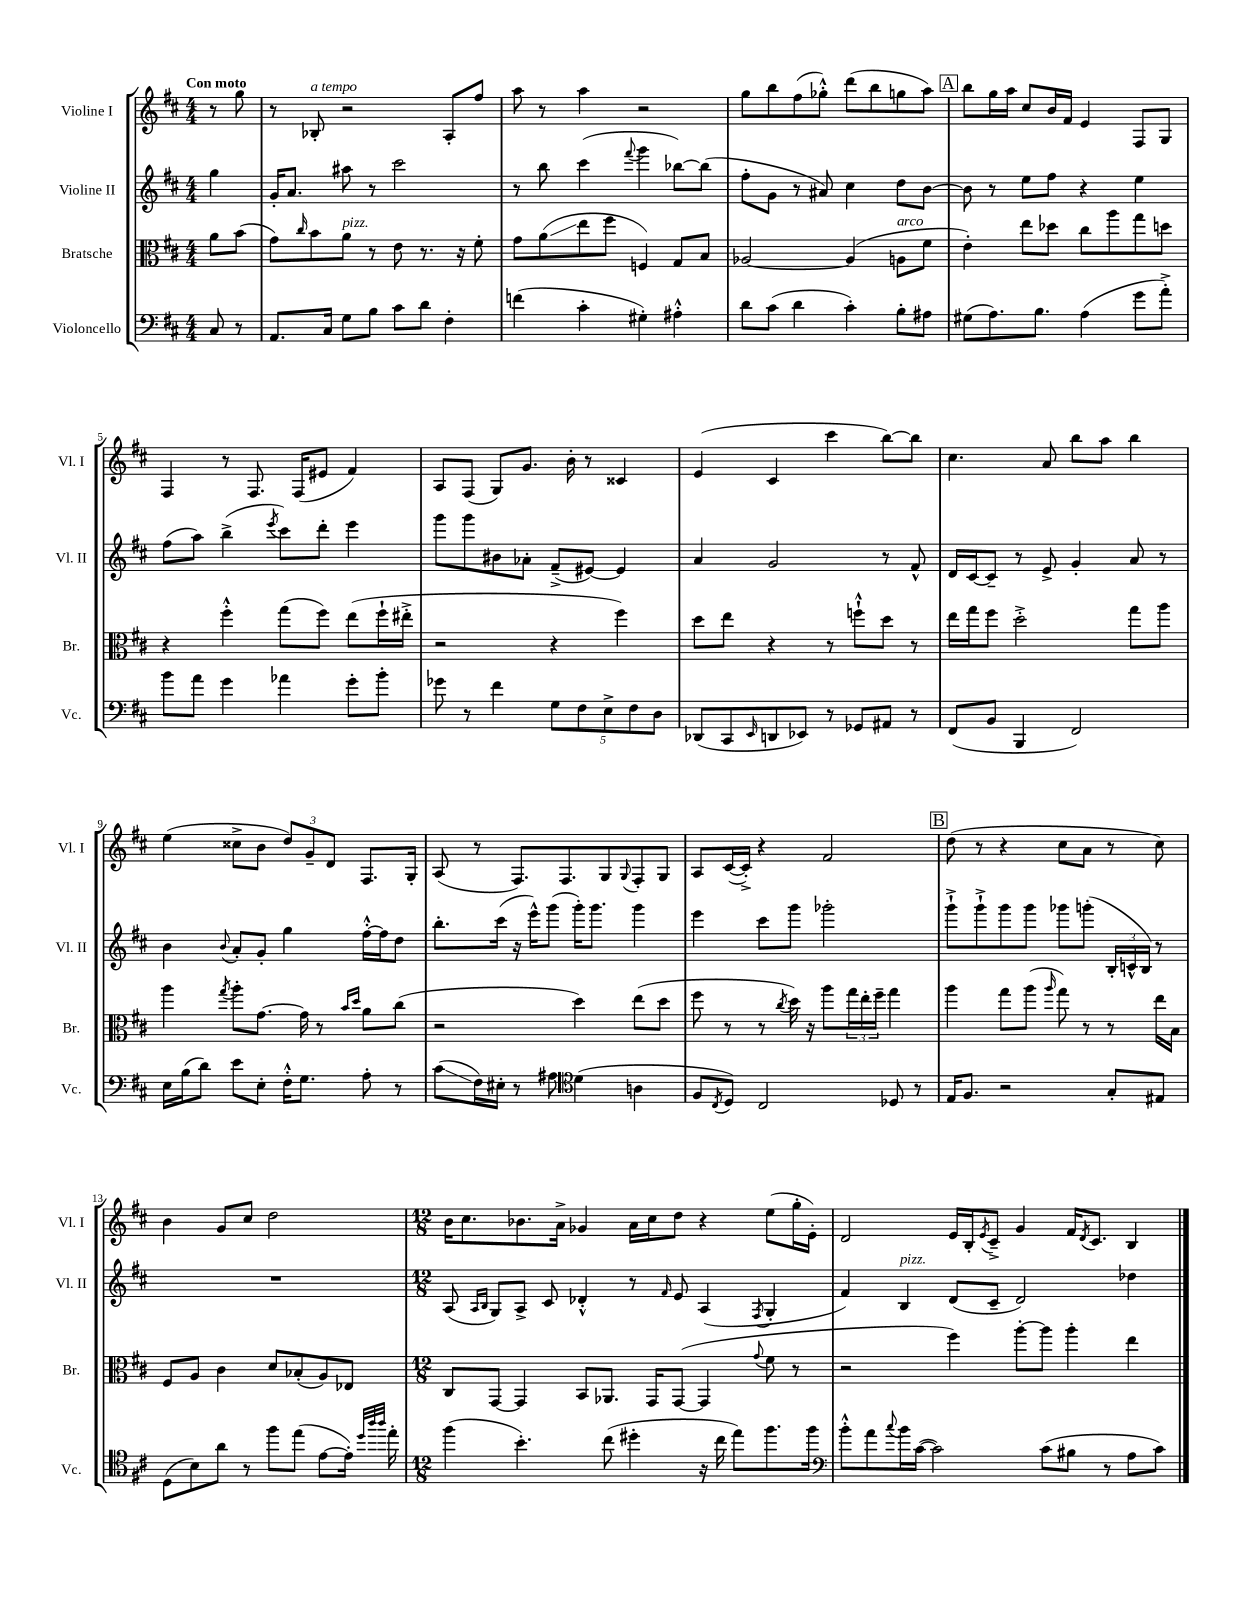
<<
\new StaffGroup <<
\new Staff = "s0" \with { instrumentName = "Violine I" shortInstrumentName = "Vl. I" } {
    \clef treble \key d \major \numericTimeSignature \time 4/4 \partial 4 \tempo "Con moto"
    r8 g''8 |
    r8 bes8-.^\markup { \italic "a tempo" } r2 a8-. fis''8 |
    a''8 r8 a''4 r2 |
    g''8 b''8 fis''8( ges''8-.-^) d'''8( b''8 g''8 a''8) |
    \mark \markup { \box "A" } b''8 g''16 a''16 cis''8 b'16 fis'16 e'4 fis8 g8 |
    fis4 r8 fis8. fis16( eis'8 fis'4) |
    a8 fis8( g8) g'8. b'16-. r8 cisis'4 |
    e'4( cis'4 cis'''4 b''8~) b''8 |
    cis''4. a'8 b''8 a''8 b''4 |
    e''4( cisis''8-> b'8 \tuplet 3/2 { d''8) g'8-- d'8 } fis8. g16-. |
    a8( r8 fis8.) fis8. g8 \appoggiatura { g8 } fis8-. g8 |
    a8 cis'16~( cis'16-.->) r4 fis'2 |
    \mark \markup { \box "B" } d''8( r8 r4 cis''8 a'8 r8 cis''8) |
    b'4 g'8 cis''8 d''2 |
    \numericTimeSignature \time 12/8 b'16 cis''8. bes'8. a'16-> ges'4 a'16 cis''16 d''8 r4 e''8( g''16-. e'16-.) |
    d'2 e'16 b16-. \acciaccatura { e'8 } cis'8---> g'4 fis'16 \acciaccatura { d'8 } cis'8. b4 \bar "|." |
}
\new Staff = "s1" \with { instrumentName = "Violine II" shortInstrumentName = "Vl. II" } {
    \clef treble \key d \major \numericTimeSignature \time 4/4 \partial 4
    g''4 |
    g'16-. a'8. ais''8 r8 cis'''2 |
    r8 b''8 cis'''4( \appoggiatura { fis'''8 } g'''4 bes''8~) bes''8( |
    fis''8-. g'8 r8 ais'8) cis''4 d''8 b'8~ |
    \mark \markup { \box "A" } b'8 r8 e''8 fis''8 r4 e''4 |
    fis''8( a''8) b''4->( \acciaccatura { e'''8 } cis'''8) d'''8-. e'''4 |
    g'''8 g'''8 bis'8 aes'8-. fis'8--->( eis'8~) eis'4 |
    a'4 g'2 r8 fis'8-^ |
    d'16 cis'16~ cis'8-- r8 e'8-> g'4-. a'8 r8 |
    b'4 \appoggiatura { b'8 } a'8-. g'8-. g''4 fis''16~-.-^ fis''16 d''8 |
    b''8.-. cis'''16( r16 e'''16-^) g'''8( g'''16-.) g'''8. g'''4 |
    e'''4 cis'''8 g'''8 ges'''2-. |
    \mark \markup { \box "B" } g'''8-!-> g'''8-!-> g'''8 g'''8 ges'''8 g'''8-.( \tuplet 3/2 { b16-. c'16-^ b16) } r8 |
    R1 |
    \numericTimeSignature \time 12/8 a8( \grace { a16 b16 } g8) a8-> cis'8 des'4-.-^ r8 \grace { fis'16 } e'8 a4( \acciaccatura { fis8 } g4-. |
    fis'4) b4^\markup { \italic "pizz." } d'8( cis'8-- d'2) des''4 \bar "|." |
}
\new Staff = "s2" \with { instrumentName = "Bratsche" shortInstrumentName = "Br." } {
    \clef alto \key d \major \numericTimeSignature \time 4/4 \partial 4
    a'8 b'8( |
    g'8) \grace { cis''16 } b'8 a'8^\markup { \italic "pizz." } r8 e'8 r8. r16 fis'8-. |
    g'8 a'8\glissando( e''8 fis''8 f4) g8 b8 |
    aes2~ aes4( a8^\markup { \italic "arco" } fis'8 |
    \mark \markup { \box "A" } e'4-.) e''8 des''8 cis''8 a''8 g''8 d''8 |
    r4 fis''4-.-^ g''8( fis''8) e''8( fis''16-! eis''16-.-> |
    r2 r4 fis''4) |
    d''8 e''8 r4 r8 f''8-!-^ d''8 r8 |
    e''16 g''16 fis''8 d''2-.-> g''8 a''8 |
    a''4 \acciaccatura { g''8 } a''8-. g'8.~ g'16 r8 \grace { b'16 d''16 } a'8 cis''8( |
    r2 d''4) e''8( d''8 |
    fis''8 r8 r8 \acciaccatura { cis''8 } d''16) r16 a''8 \tuplet 3/2 { g''16 e''16-. fis''16-- } g''4 |
    \mark \markup { \box "B" } a''4 g''8 a''8( \grace { a''16 } g''8) r8 r8 e''16 b16 |
    fis8 a8 cis'4 d'8 bes8-.( a8) ees8 |
    \numericTimeSignature \time 12/8 cis8 g,8~ g,4 b,8 aes,8. g,16 g,8~( g,4 \appoggiatura { g'8 } fis'8 r8 |
    r2 fis''4) a''8~-. a''8 a''4-. e''4 \bar "|." |
}
\new Staff = "s3" \with { instrumentName = "Violoncello" shortInstrumentName = "Vc." } {
    \clef bass \key d \major \numericTimeSignature \time 4/4 \partial 4
    cis8 r8 |
    a,8. cis16 g8 b8 cis'8 d'8 fis4-. |
    f'4( cis'4-. gis4-.) ais4-.-^ |
    d'8 cis'8( d'4 cis'4-.) b8-. ais8 |
    \mark \markup { \box "A" } gis8( a8.) b8. a4( g'8 a'8-.->) |
    b'8 a'8 g'4 aes'4 g'8-. b'8-. |
    ges'8 r8 fis'4 \tuplet 5/4 { g8 fis8 e8-> fis8 d8 } |
    des,8( cis,8 \grace { e,16 } d,8 ees,8) r8 ges,8 ais,8 r8 |
    fis,8( b,8 b,,4 fis,2) |
    e16 b16( d'8) e'8 e8-. fis16-.-^ g8. a8-. r8 |
    cis'8\glissando( fis16) eis16-. r8 ais8 \clef tenor d'4( a4 |
    fis8 \acciaccatura { cis8 } d8) cis2 des8 r8 |
    \mark \markup { \box "B" } e16 fis8. r2 g8-. eis8 |
    d8( b8) a'8 r8 fis''8 e''8( e'8~ e'16-.) \grace { d''32 a''32 a''32 } e''16-. |
    \numericTimeSignature \time 12/8 fis''4( b'4.-.) cis''8( dis''4-. r16 cis''16 e''8) fis''8. fis''16 |
    \clef bass b'8-.-^ a'8 \appoggiatura { cis''8 } b'16 cis'16~( cis'2) cis'8( bis8 r8 a8 cis'8) \bar "|." |
}
>>
>>
